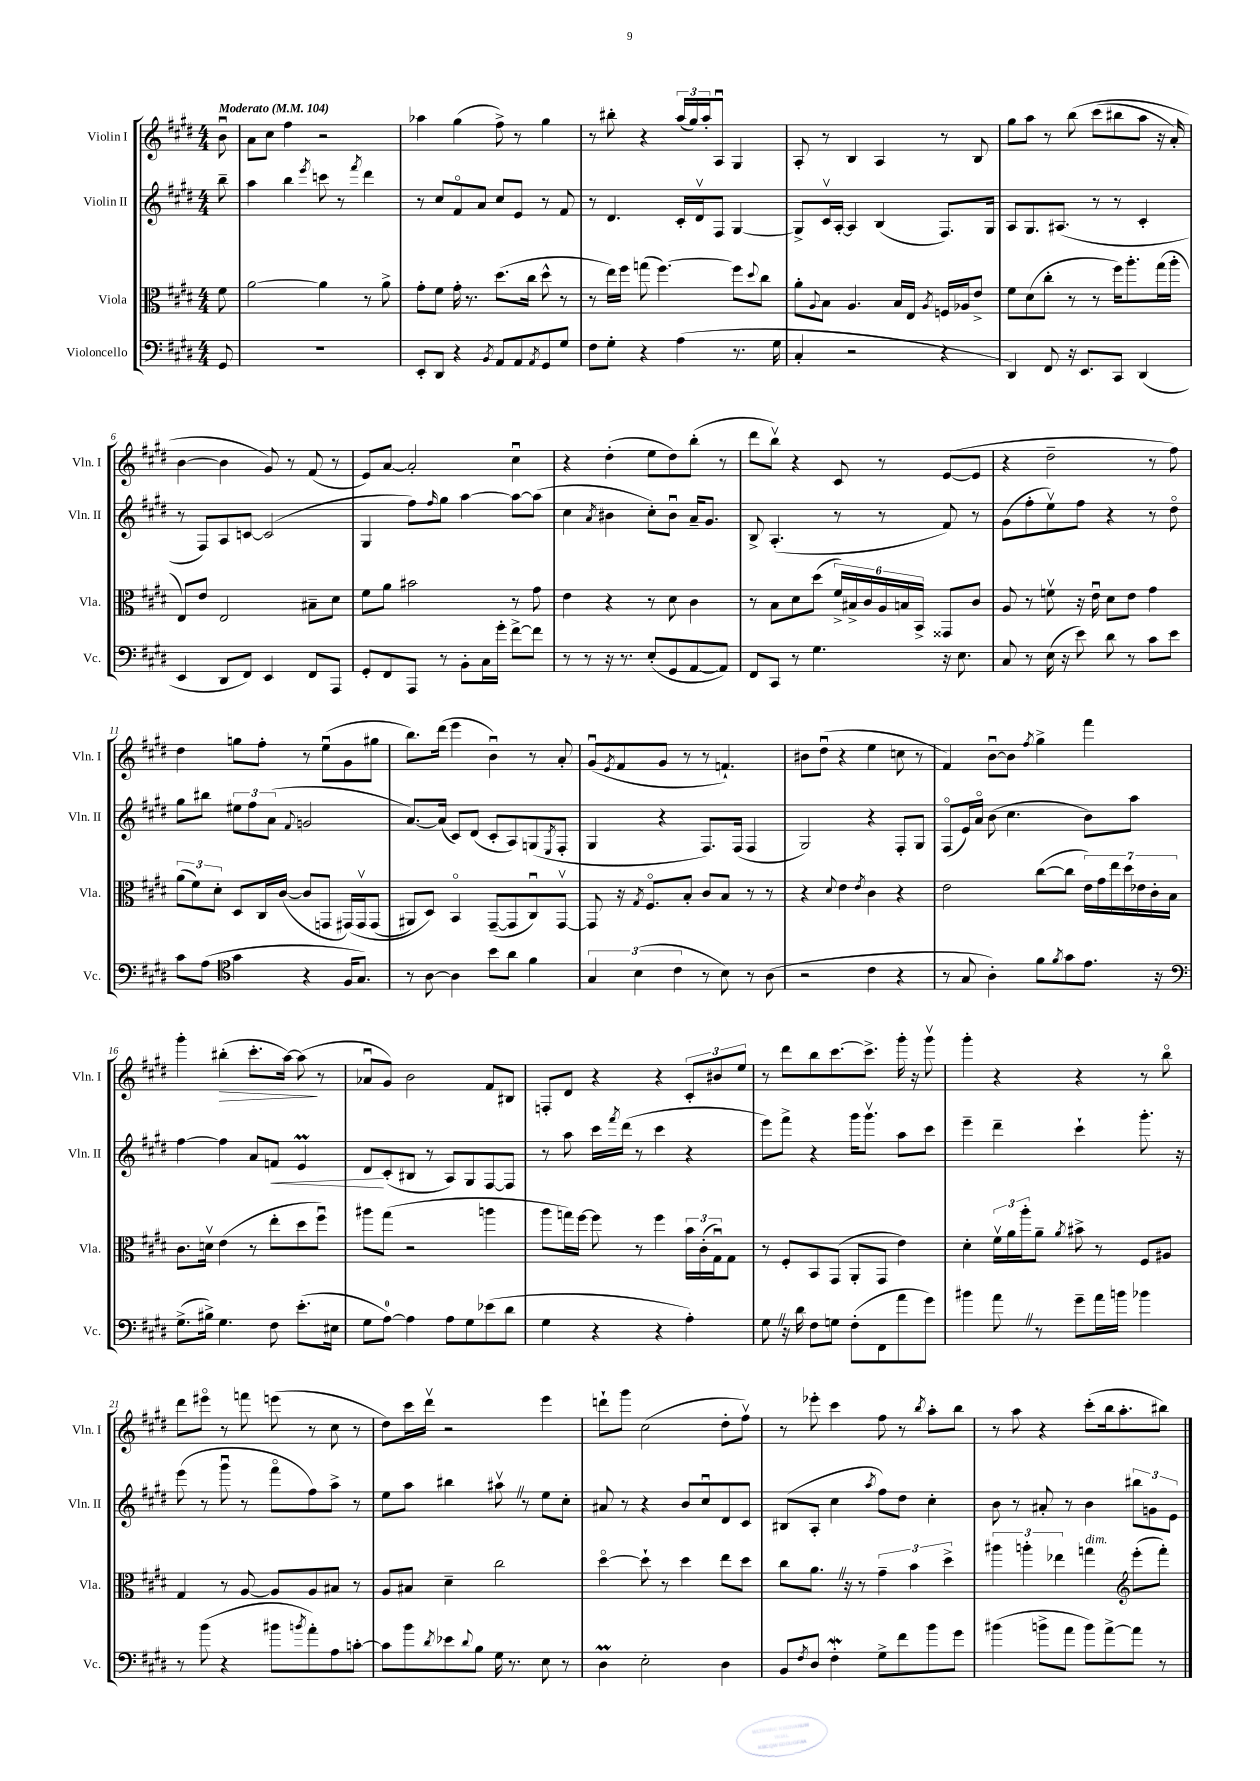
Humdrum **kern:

**kern	**kern	**kern	**dynam	**kern	**dynam
*part4	*part3	*part2	*part2	*part1	*part1
*staff4	*staff3	*staff2	*staff2	*staff1	*staff1
*I"Violoncello	*I"Viola	*I"Violin II	*	*I"Violin I	*
*I'Vc.	*I'Vla.	*I'Vln. II	*	*I'Vln. I	*
*clefF4	*clefC3	*clefG2	*	*clefG2	*
*k[f#c#g#d#]	*k[f#c#g#d#]	*k[f#c#g#d#]	*	*k[f#c#g#d#]	*
*M4/4	*M4/4	*M4/4	*	*M4/4	*
*MM104	*MM104	*MM104	*	*MM104	*
=	=	=	=	=	=
!	!	!	!	!LO:TX:a:B:t=Moderato	!
8GG#/	8f#\	8bb~\	.	8bu\	.
=1	=1	=1	=1	=1	=1
1r	[2a\	4aa\	.	8a\L	.
.	.	.	.	8cc#\J	.
.	.	4bb\	.	4ff#\	.
.	.	8qeee/	.	.	.
.	4a\]	8cccn\	.	2r	.
.	.	8r	.	.	.
.	.	8qfff#/	.	.	.
.	8r	4ddd#\	.	.	.
.	8a^\	.	.	.	.
=2	=2	=2	=2	=2	=2
8EE'/L	8g#'\L	8r	.	4aa-X\	.
8DD#/J	8f#\J	8cc#/L	.	.	.
4r	16g#'\	8f#/	.	(4gg#\	.
.	8.r	.	.	.	.
.	.	8a/J	.	.	.
8qBB/	.	.	.	.	.
8AA/L	(8.dd#\L	8cc#/L	.	8ff#^\)	.
8AA/	.	8e/J	.	8r	.
.	16cc#\Jk	.	.	.	.
8qAA/	.	.	.	.	.
8GG#/	8dd#^^\	8r	.	4gg#\	.
8G#/J	8r	8f#/	.	.	.
=3	=3	=3	=3	=3	=3
8F#\L	8r	8r	.	8r	.
8G#'\J	16ee\LL)	4.d#/	.	8bb#X'\	.
.	16ff#\JJ	.	.	.	.
4r	(8ggn\	.	.	4r	.
.	[4.ff#\)	.	.	.	.
(4A\	.	16c#'/LL	.	(24aa/LL	.
.	.	.	.	24gg#/)	.
.	.	16d#v/J	.	.	.
.	.	.	.	24aa'/J	.
.	.	8F#/J	.	8Au/J	.
8.r	8ff#\L]	[4G#/	.	4G#/	.
.	8qqdd#/	.	.	.	.
.	8cc#\J	.	.	.	.
16G#\	.	.	.	.	.
=4	=4	=4	=4	=4	=4
4C#'/	8a'\L	8G#^/L]	.	8A'/	.
.	8qqA/	.	.	.	.
.	8B\J	16c#v/L	.	8r	.
.	.	[16A'/JJ	.	.	.
2r	4.A/	4A/]	.	4B/	.
.	.	(4B/	.	4A/	.
.	16B/LL	.	.	.	.
.	16E/JJ	.	.	.	.
.	8qA/	.	.	.	.
4r	16Fn/LL	8.F#/L)	.	8r	.
.	16A-X/J	.	.	.	.
.	8e^/J	.	.	8B/	.
.	.	16G#/Jk	.	.	.
=5	=5	=5	=5	=5	=5
4DD#/)	8f#\L	8A/L	.	8gg#\L	.
.	(8d#\	8.G#/	.	8aa\J	.
8FF#/	8cc#'\J	.	.	8r	.
.	.	(8.A#X/J	.	.	.
16r	8r	.	.	(8bb\	.
8.EE/L	.	.	.	.	.
.	8r	8r	.	(8ccc#\L	.
8CC#/J	16ff#\KL)	8r	.	8bb#X\	.
.	8.aa'\	.	.	.	.
(4DD#/	.	4c#'/	.	8aa\J	.
.	(16gg#\L	.	.	16r	.
.	16aa'\JJ	.	.	16a'/)	.
!!LO:LB:g=z
=6	=6	=6	=6	=6	=6
4EE/	8E/L)	8r	.	[4b\	.
.	8e/J	8F#/L)	.	.	.
8DD#/L	2E/	8A/	.	4b\]	.
8FF#/J)	.	[8cn/J	.	.	.
4EE/	.	(2c/]	.	8g#/)	.
.	.	.	.	8r	.
8FF#/L	8B#X~\L	.	.	(8f#/	.
8AAA/J	8d#\J	.	.	8r	.
=7	=7	=7	=7	=7	=7
8GG#'/L	8f#\L	4G#/	.	8e/L)	.
8FF#/	8a\J	.	.	[8a/J	.
8AAA/J	2b#X\	8ff#\L)	.	2a'/]	.
.	.	16qqff#/	.	.	.
8r	.	8gg#\J	.	.	.
8BB'\L	.	[4aa\	.	.	.
16C#\L	.	.	.	.	.
16g#'\JJ	.	.	.	.	.
[8f#^\L	8r	8aa\L_	.	4cc#u\	.
8f#\J]	8g#\	(8aa\J]	.	.	.
=8	=8	=8	=8	=8	=8
8r	4e\	4cc#\	.	4r	.
8r	.	.	.	.	.
.	.	8qa/	.	.	.
16r	4r	4b#X\	.	(4dd#'\	.
8.r	.	.	.	.	.
(8E'/L	8r	8cc#'\L)	.	8ee\L	.
8GG#/	8d#\	8b#u\J	.	8dd#\)	.
[8AA/	4c#\	16a~/KL	.	(8bb'\J	.
.	.	8.g#/J	.	.	.
8AA/J])	.	.	.	8r	.
=9	=9	=9	=9	=9	=9
8FF#/L	8r	8B^/	.	8ddd#\L	.
8CC#/J	8B\L	(4.A'/	.	8bbv\J)	.
8r	8d#\	.	.	4r	.
4.G#\	(8dd#\J	.	.	.	.
.	24f#^/LL)	8r	.	8c#/	.
.	24B#X^/	.	.	.	.
.	24c#/	.	.	.	.
.	24A/	8r	.	8r	.
.	24Bn/	.	.	.	.
.	24BB^/JJ	.	.	.	.
16r	8GG##X/L	8f#/)	.	([8e/L	.
8.E\	.	.	.	.	.
.	8c#/J	8r	.	8e/J]	.
=10	=10	=10	=10	=10	=10
8C#/	8A/	(8g#\L	.	4r	.
8r	8r	8ff#'\	.	.	.
(16E\	8fnv\	8eev\)	.	2dd#~\	.
16r	.	.	.	.	.
8e\)	16r	8ff#\J	.	.	.
.	16eu\	.	.	.	.
8d#\	8d#\L	4r	.	.	.
8r	8e\J	.	.	.	.
8c#\L	4g#\	8r	.	8r	.
8e\J	.	8dd#\	.	8ff#\)	.
!!LO:LB:g=z
=11	=11	=11	=11	=11	=11
8c#\L	(12a\L	8gg#\L	.	4dd#\	.
.	12f#\)	.	.	.	.
(8A\J	.	8bb#X\J	.	.	.
.	12d#'\J	.	.	.	.
*clefC4	*	*	*	*	*
4g#\	8D#/L	12ee#X\L	.	8ggn\L	.
.	.	12ff#\	.	.	.
.	16C#/L	.	.	8ff#'\J	.
.	.	(12a\J	.	.	.
.	([16c#/JJ	.	.	.	.
.	.	8qqf#/	.	.	.
4r	8c#/L]	2gn/	.	8r	.
.	8GGn/J	.	.	(8eeu\L	.
16F#/KL	(16GG#X/LL)	.	.	8g#\	.
8.G#/J)	16GG#v/J	.	.	.	.
.	(8GG#/J	.	.	8gg#X\J	.
=12	=12	=12	=12	=12	=12
8r	8AA#X/L)	[8.a/L)	.	8.bb\L)	.
[8A\	8D#/J)	.	.	.	.
.	.	(16a/Jk]	.	(16ddd#\Jk	.
4A\]	4BB/	8c#/L)	.	4eee\	.
.	.	(8d#/J	.	.	.
8b\L	([8GG#~/L	8c#'/L	.	4bu\)	.
8a\J	8GG#/]	8A/)	.	.	.
4f#\	8C#u/)	(8Gn/	.	8r	.
.	.	8qE/	.	.	.
.	[8GG#v/J	8F#'/J	.	8a'/	.
=13	=13	=13	=13	=13	=13
6G#/	8GG#/]	4G#/	.	(8g#u/L	.
.	.	.	.	8qe/	.
.	16r	.	.	8f#/	.
(6B\	.	.	.	.	.
.	8qG#/	.	.	.	.
.	8.F#/L	.	.	.	.
.	.	4r	.	8g#/J	.
6c#\	.	.	.	.	.
.	8B'/J	.	.	8r	.
8r	8c#/L	8.F#/L)	.	8r	.
8B\)	8B/J	.	.	4.fn`/)	.
.	.	(16F#/Jk	.	.	.
8r	8r	4F#/	.	.	.
(8A\	8r	.	.	.	.
=14	=14	=14	=14	=14	=14
2r	4r	2G#/)	.	8b#X\L	.
.	.	.	.	(8dd#u\J	.
.	8qqd#/	.	.	.	.
.	4e\	.	.	4r	.
.	8qe/	.	.	.	.
4c#\	4c#\	4r	.	4ee\	.
4r	4r	8F#'/L	.	8ccn\	.
.	.	8G#/J	.	8r	.
=15	=15	=15	=15	=15	=15
8r	2e\	(8F#/L	.	4f#/)	.
8G#/	.	16e/L)	.	.	.
.	.	16a/JJ	.	.	.
4A'\)	.	(8b\	.	[8bu\L	.
.	.	4.cc#\	.	8b\J]	.
.	.	.	.	8qff#/	.
8f#\L	([8cc#\L	.	.	4gg#^\	.
8qf#/	.	.	.	.	.
8g#\	8cc#\J]	.	.	.	.
8.e\J	28e\LL)	8b\L)	.	4fff#\	.
.	28g#\	.	.	.	.
.	28ee\	.	.	.	.
.	28dd#\	.	.	.	.
.	.	8aa\J	.	.	.
.	28e-X\	.	.	.	.
.	28c#'\	.	.	.	.
16r	.	.	.	.	.
.	28B\JJ	.	.	.	.
!!LO:LB:g=z
=16	=16	=16	=16	=16	=16
*clefF4	*	*	*	*	*
(8.G#^\L	8.c#\L	[4ff#\	.	4ggg#'\	.
16B#X^\Jk)	16dnv\Jk	.	.	.	.
!	!	!	!	!	!LO:HP:b
4.G#\	(4e\	4ff#\]	.	(4bb#X'\	>
.	8r	8a/L	.	8.ccc#'\L	.
!	!	!	!LO:HP:b	!	!
8F#\	8ee'\L	8fn/J	<	.	.
.	.	.	.	[16aa\Jk)	.
(8.e'\L	8dd#\	4eM/	.	(8aa\]	.
.	8ff#u\J)	.	.	8r	]
16E#X\Jk	.	.	.	.	.
=17	=17	=17	=17	=17	=17
8G#\L	8aa#X\L	8d#/L	.	8a-Xu/L	.
[8A\J)	(8gg#\J	(8c#'/	[	8g#/J)	.
4A\]	2r	8B#X/J	.	2b\	.
.	.	8r	.	.	.
8A\L	.	8A/L)	.	.	.
8G#\	.	8G#/	.	.	.
(8e-X\	4aan\	[8F#/	.	8f#/L	.
8d#\J	.	8F#/J]	.	8B#X/J	.
=18	=18	=18	=18	=18	=18
4G#\	8aa\L	8r	.	8Fn'/L	.
.	16ggn\L)	8aa\	.	8d#/J	.
.	[16ff#\JJ	.	.	.	.
4r	8ff#\]	16ccc#\LL	.	4r	.
.	.	8qfff#/	.	.	.
.	.	(16ddd#\JJ	.	.	.
.	8r	8r	.	.	.
4r	4ff#\	4ccc#\	.	4r	.
4A'\)	24b\LL	4r	.	12c#'/L	.
.	(24c#'\	.	.	.	.
.	24G#u\J)	.	.	12b#X/	.
.	8G#\J	.	.	.	.
.	.	.	.	12ee/J	.
=19	=19	=19	=19	=19	=19
8G#Z\	8r	8eee\L)	.	8r	.
16r	8F#'/L	8fff#^\J	.	8ddd#\L	.
16d#\	.	.	.	.	.
8F#\L	8BB/	4r	.	8bb\	.
8Gn\J	(8GG#/J	.	.	[8.ccc#\	.
(8F#'\L	8AA'/L	16ggg#\KL	.	.	.
.	.	8.ggg#v\J	.	8.ccc#^\J]	.
8FF#\	8GG#/J	.	.	.	.
8a\	4e\)	8aa\L	.	16ggg#'\	.
.	.	.	.	16r	.
8g#\J)	.	8ccc#\J	.	8ggg#v\	.
=20	=20	=20	=20	=20	=20
4b#X\	4d#'\	4eee~\	.	4ggg#'\	.
8aZ\	24f#v\LL	4ddd#~\	.	4r	.
.	24a\	.	.	.	.
.	24aa'\J	.	.	.	.
8r	8a~\J	.	.	.	.
.	8qa/	.	.	.	.
8g#~\L	8b#X^\	4ccc#`\	.	4r	.
16a\L	8r	.	.	.	.
16bn\JJ	.	.	.	.	.
4b-X\	8F#/L	8.ggg#'\	.	8r	.
.	8A#X/J	.	.	8bb\	.
.	.	16r	.	.	.
!!LO:LB:g=z
=21	=21	=21	=21	=21	=21
8r	4G#/	(8eee\	.	8ddd#\L	.
(8b\	.	8r	.	8eee#X\J	.
4r	8r	8ggg#u\	.	8r	.
.	[8A/	8r	.	8fffn\	.
8b#X\L	8A/L]	8fff#\L	.	(8eeen\	.
8qbn/	.	.	.	.	.
8a'\)	8A/	8ff#\)	.	8r	.
8A\	8B#X/J	8aa^\J	.	8cc#\	.
[8cn'\J	8r	8r	.	8r	.
=22	=22	=22	=22	=22	=22
8c\L]	8A/L	8ee\L	.	8dd#\L)	.
8b\	8B#X/J	8aa\J	.	16ccc#\L	.
.	.	.	.	16ddd#v\JJ	.
8qd#/	.	.	.	.	.
8e-X\	4d#~\	4bb#X\	.	2r	.
8qqd#/	.	.	.	.	.
8B\J	.	.	.	.	.
16G#\	2cc#\	8aa#XvZ\	.	.	.
8.r	.	.	.	.	.
.	.	8r	.	.	.
8E\	.	8ee\L	.	4eee\	.
8r	.	8cc#'\J	.	.	.
=23	=23	=23	=23	=23	=23
4D#m\	[4dd#\	8a#X/	.	8dddn`\L	.
.	.	8r	.	8ggg#\J	.
2E'\	8dd#`\]	4r	.	(2cc#\	.
.	8r	.	.	.	.
.	4dd#\	8b/L	.	.	.
.	.	8cc#u/	.	.	.
4D#\	8ee\L	8d#/	.	8dd#'\L	.
.	8dd#\J	8c#/J	.	8ff#v\J)	.
=24	=24	=24	=24	=24	=24
8BB/L	8cc#\L	(8B#X/L	.	8r	.
8qF#/	.	.	.	.	.
8D#/J	8.aZ\J	8A'/J	.	8eee-X'\	.
4F#W'\	.	4cc#\	.	4ccc#\	.
.	16r	.	.	.	.
.	8r	.	.	.	.
.	.	8qaa/	.	.	.
8G#^\L	6g#~\	8ff#\L)	.	8ff#\	.
8f#\	.	8dd#\J	.	8r	.
.	6b\	.	.	.	.
.	.	.	.	8qbb/	.
8b\	.	4cc#'\	.	8aa'\L	.
.	6dd#^\	.	.	.	.
8g#\J	.	.	.	8bb\J	.
=25	=25	=25	=25	=25	=25
(4b#X\	6aa#X\	8b\	.	8r	.
.	.	8r	.	8aa\	.
.	6aan'\	.	.	.	.
8bn^\L	.	8a#X'/	.	4r	.
.	6ee-X\	.	.	.	.
8a\J	.	8r	.	.	.
!	!LO:TX:a:i:t=dim.	!	!	!	!
8b\L)	4ggn\	4b\	.	(8ccc#'\L	.
[8a^\	.	.	.	16bb\k	.
.	.	.	.	8.aa'\	.
*	*clefG2	*	*	*	*
8a\J]	(8eee'\L	12bb#X\L	.	.	.
.	.	12gn\	.	.	.
8r	8fff#'\J)	.	.	8bb#X\J)	.
.	.	12e\J	.	.	.
==	==	==	==	==	==
*-	*-	*-	*-	*-	*-
